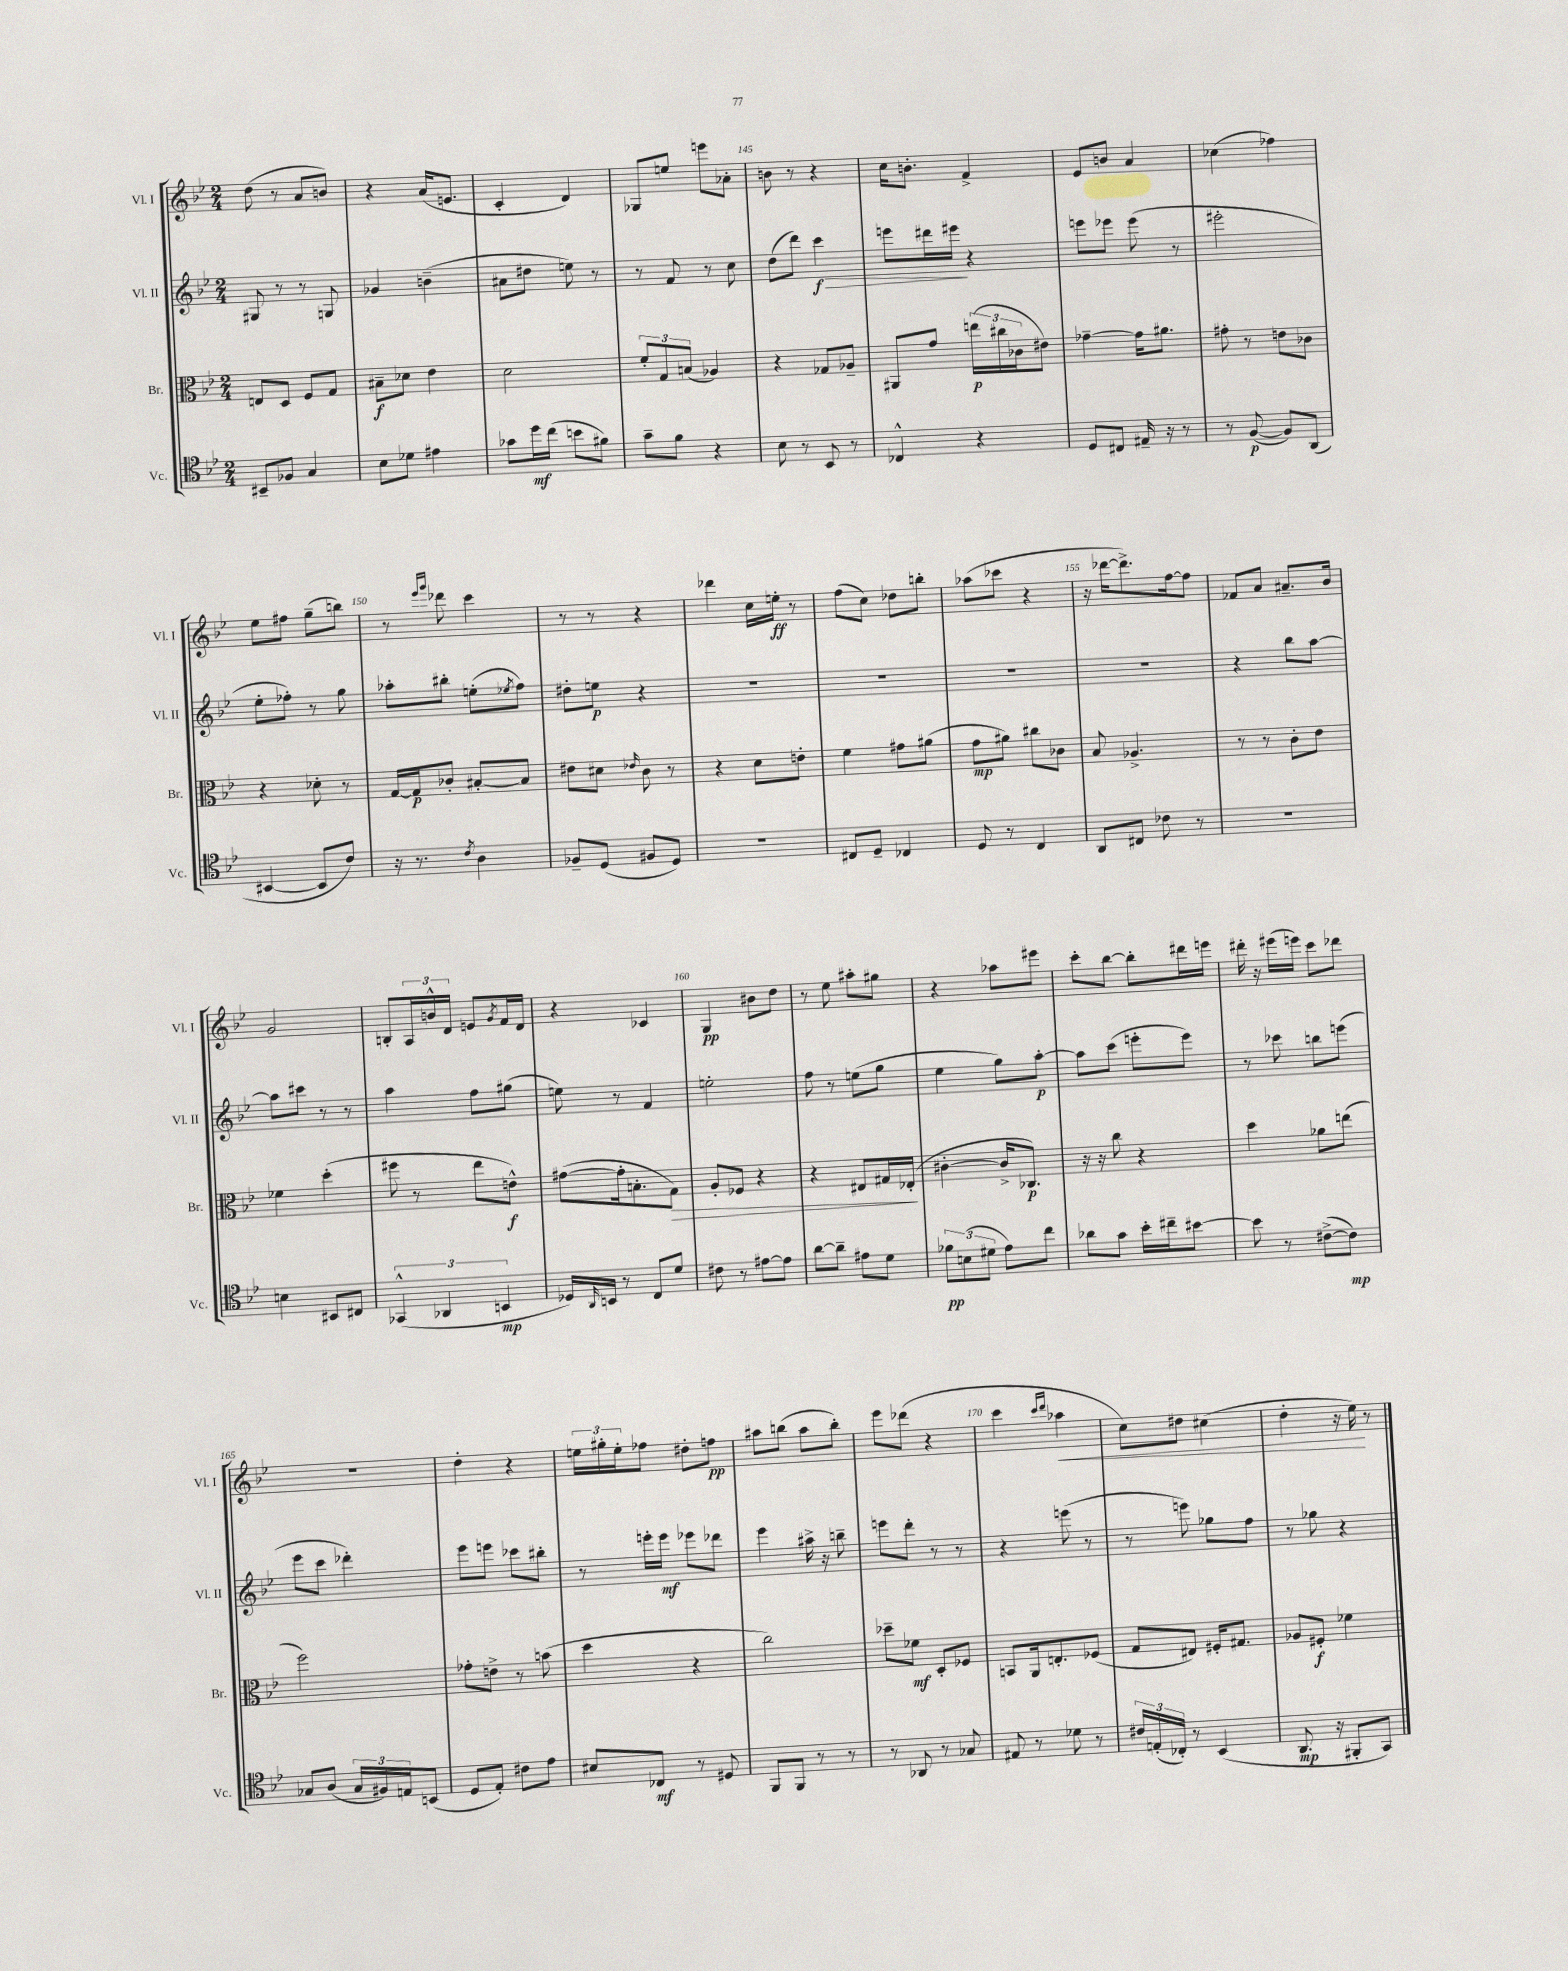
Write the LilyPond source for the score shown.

<<
\new StaffGroup <<
\new Staff = "s0" \with { instrumentName = "Vl. I" shortInstrumentName = "Vl. I" } {
    \clef treble \key bes \major \numericTimeSignature \time 2/4
    d''8( r8 a'8 b'8) |
    r4 a'16( e'8. |
    c'4-. d'4) |
    ges8 e''8 e'''8 aes'8-. |
    b'8 r8 r4 |
    c''16 b'8.-. f'4-> |
    ees'8 b'8 a'4 |
    ces''4( fes''4) |
    ees''8 fis''8 g''8--( b''8) |
    r8 \grace { ees'''16 g'''16 } des'''8 c'''4 |
    r8 r8 r4 |
    des'''4 c''16 e''16-.\ff r8 |
    f''8( c''8) des''8 b''8-. |
    aes''8( ces'''8 r4 |
    r16 des'''16~ des'''8.->) f''16~ f''8 |
    fes'8 a'8 ais'8.-- bes'16 |
    g'2 |
    b8-. \tuplet 3/2 { a16 b'16-^ d'16 } e'8 \acciaccatura { g'8 } f'16 d'16 |
    r4 ces'4 |
    g4\pp bis'8 d''8 |
    r8 ees''8 ais''8-. gis''8 |
    r4 aes''8 eis'''8 |
    c'''8-. bes''8~ bes''8-. dis'''16 e'''16 |
    dis'''16-. r16 eis'''16( e'''16) c'''8 des'''8 |
    R2 |
    d''4-. r4 |
    \tuplet 3/2 { e''16 gis''16-. e''16-. } fes''8 dis''8-. f''8\pp |
    ais''8 b''8( ais''8 b''8-.) |
    ees'''8 des'''8( r4 |
    c'''4 \grace { c'''16 d'''16 } aes''4\< |
    c''8) dis''8 cis''4( |
    d''4-. r16 ees''16\!) r8 \bar "|." |
}
\new Staff = "s1" \with { instrumentName = "Vl. II" shortInstrumentName = "Vl. II" } {
    \clef treble \key bes \major \numericTimeSignature \time 2/4
    gis8 r8 r8 g8 |
    ges'4 b'4--( |
    ais'8 dis''8 e''8) r8 |
    r8 f'8 r8 c''8 |
    d''8( d'''8) c'''4\f\> |
    e'''8 dis'''16 eis'''16\! r4 |
    e'''8 ees'''8 ees'''8( r8 |
    eis'''2-. |
    ees''8-. fes''8-.) r8 g''8 |
    aes''8-. bis''8-. e''8-.( \acciaccatura { ees''8 } f''8) |
    dis''8-. e''8\p r4 |
    R2 |
    R2 |
    R2 |
    R2 |
    r4 bes''8 a''8~ |
    a''8 cis'''8 r8 r8 |
    a''4 f''8 gis''8( |
    e''8) r8 f'4 |
    e''2-. |
    f''8 r8 e''8( g''8 |
    ees''4 g''8) a''8~-.\p |
    a''8 c'''8( e'''8-. e'''8) |
    r8 ces'''8 b''8 e'''8( |
    ees'''8 c'''8 des'''4-.) |
    ees'''8 e'''8 ces'''8 bis''8-. |
    r8 e'''16-. e'''16\mf ees'''8 des'''8 |
    ees'''4 ais''16-> r16 b''8-- |
    e'''8 d'''8-. r8 r8 |
    r4 e'''8( r8 |
    r8 e'''8) ges''8 f''8 |
    r8 ges''8 r4 \bar "|." |
}
\new Staff = "s2" \with { instrumentName = "Br." shortInstrumentName = "Br." } {
    \clef alto \key bes \major \numericTimeSignature \time 2/4
    e8 d8 f8 g8 |
    bis8--\f des'8 ees'4 |
    d'2 |
    \tuplet 3/2 { f'8-. g8 b8( } aes4) |
    r4 ges8 aes8-- |
    ais,8 g'8 \tuplet 3/2 { e''16\p( cis''16 ces'16 } eis'8) |
    ges'4~-- ges'16 ais'8. |
    gis'8-. r8 e'8 ces'8 |
    r4 des'8-. r8 |
    g16~ g16\p ces'8-. bis8~-. bis8 |
    eis'8 dis'8 \grace { ees'16 } c'8 r8 |
    r4 d'8 e'8-. |
    f'4 gis'8 ais'8( |
    g'8\mp ais'8) cis''8 ces'8 |
    bes8 aes4.-> |
    r8 r8 c'8-. ees'8 |
    fes'4 d''4-.( |
    fis''8 r8 ees''8 e'8-^\f) |
    gis'8~( gis'16-. b8.-. g8\>) |
    a8-. fes8 r4 |
    r4 eis8 gis16 ees16-.\!( |
    cis'4~-. cis'16-> ces8.\p) |
    r16 r16 c''8 r4 |
    d''4 aes'8 e''8( |
    f''2) |
    ges'8-. e'8-> r8 b'8( |
    d''4 r4 |
    c''2) |
    des''8-- fes'8\mf d8-. fes8 |
    b,8 a,16 e8.-. fes8( |
    g8 eis8) fis16-. gis8. |
    aes8 fis8-.\f fes'4 \bar "|." |
}
\new Staff = "s3" \with { instrumentName = "Vc." shortInstrumentName = "Vc." } {
    \clef tenor \key bes \major \numericTimeSignature \time 2/4
    bis,8-- fes8 g4 |
    bes8 des'8 eis'4 |
    ges'8 d''16\mf c''16( b'8 fis'8) |
    g'8-- f'8 r4 |
    bes8 r8 bes,8 r8 |
    ces4-^ r4 |
    d8 cis8 eis16-- r16 r8 |
    r8 f8~\p( f8) a,8( |
    bis,4~ bis,8 c'8) |
    r16 r8. \acciaccatura { c'8 } a4 |
    fes8-- d8( fis8 d8) |
    r2 |
    cis8 d8-- ces4 |
    d8 r8 c4 |
    a,8 cis8 ces'8 r8 |
    R2 |
    b4 bis,8 cis8 |
    \tuplet 3/2 { ges,4-^( aes,4 b,4\mp } |
    des16) \grace { a,16 } b,16 r8 c8 d'8 |
    cis'8 r8 eis'8~ eis'8 |
    a'8~ a'8-- eis'8 d'8 |
    \tuplet 3/2 { fes'8\pp b8( dis'8 } ees'8) c''8 |
    aes'8 g'8 bes'16-. cis''16-- bis'8~ |
    bis'8 r8 cis'8~->( cis'8\mp) |
    ges8 a8( \tuplet 3/2 { ges16 fis16) e16 } b,8( |
    d8 ees8-.) cis'8 ees'8 |
    bis8 ces8\mf r8 dis8 |
    f,8 f,8 r8 r8 |
    r8 aes,8 r8 ges8 |
    eis8 r8 des'8 r8 |
    \tuplet 3/2 { cis'16 e16-.( ces16-.) } r8 bes,4( |
    a,8.\mp r16 fis,8-. g,8) \bar "|." |
}
>>
>>
\layout { \context { \Score currentBarNumber = #141 \override BarNumber.break-visibility = ##(#f #t #t) barNumberVisibility = #(every-nth-bar-number-visible 5) } }
